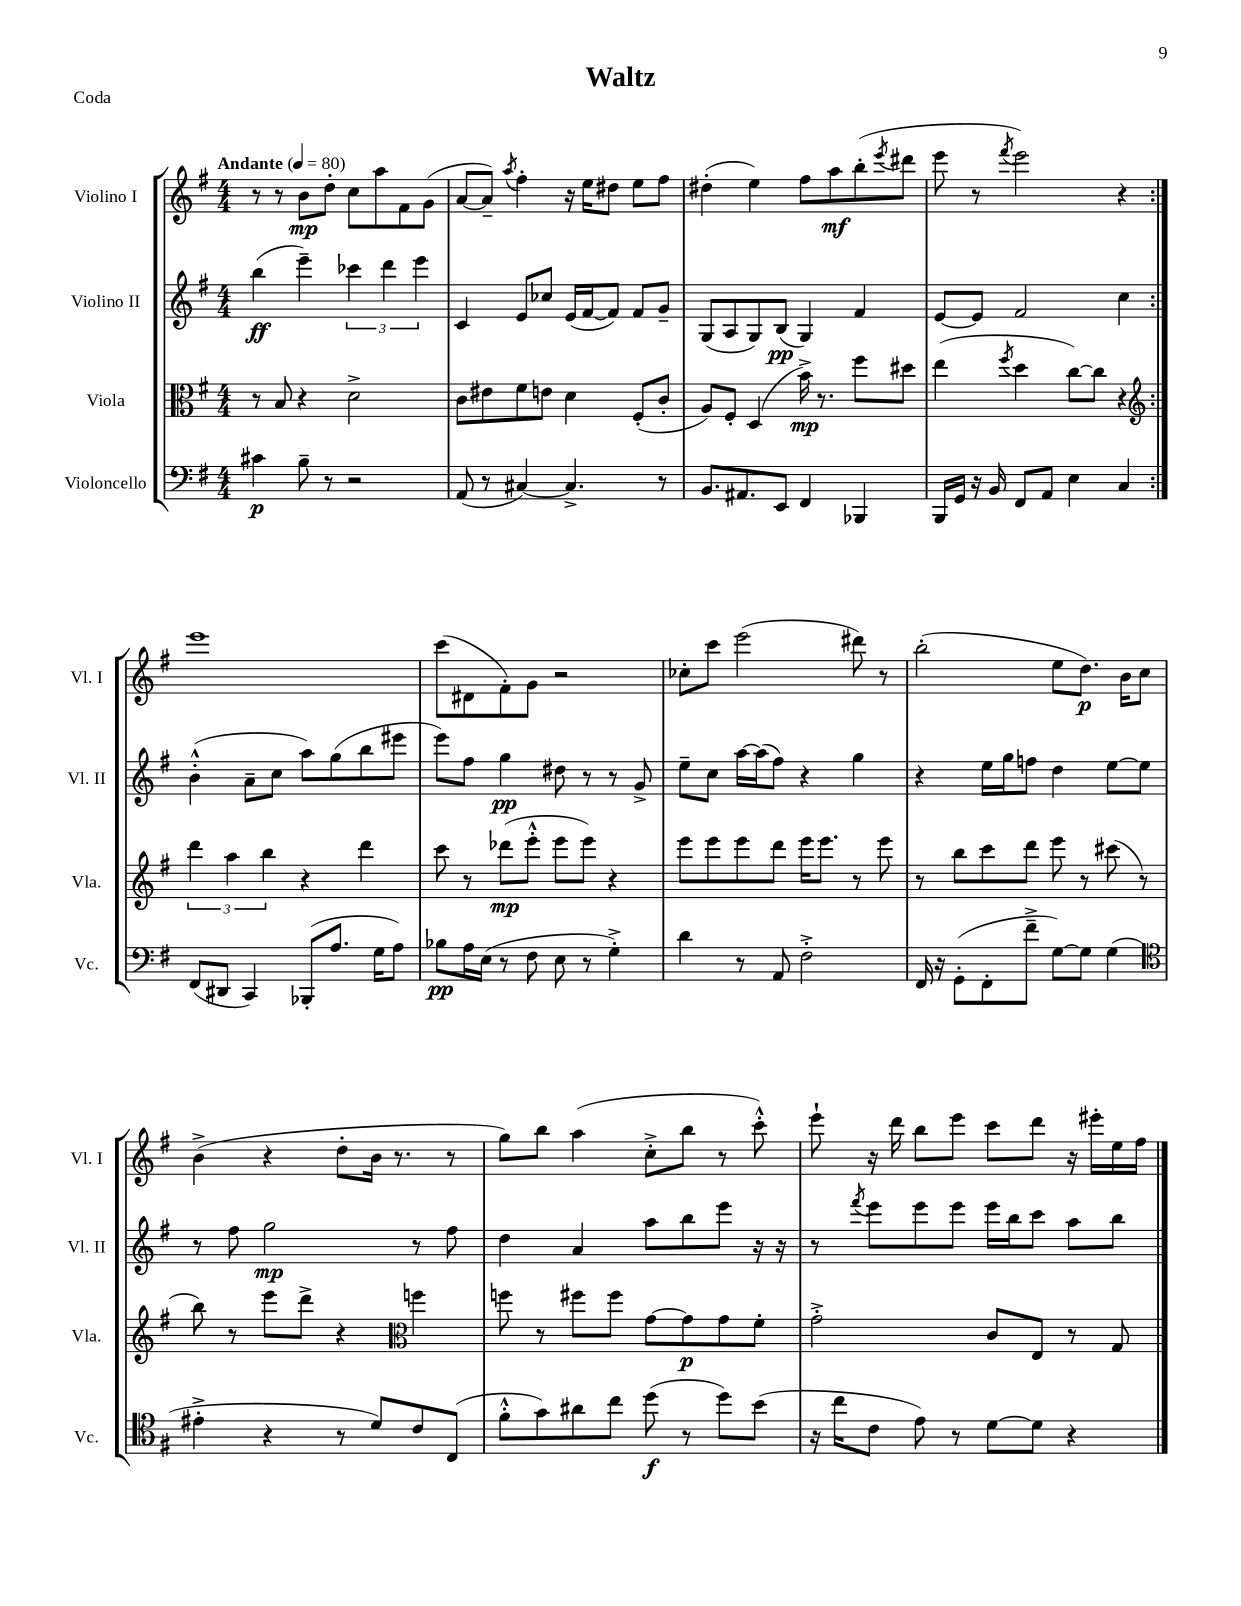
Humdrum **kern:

**kern	**kern	**kern	**kern
*staff4	*staff3	*staff2	*staff1
*clefF4	*clefC3	*clefG2	*clefG2
*k[f#]	*k[f#]	*k[f#]	*k[f#]
*M4/4	*M4/4	*M4/4	*M4/4
*MM80	*MM80	*MM80	*MM80
4c#	8r	(4bb	8r
.	8B	.	8r
8B~	4r	4eee~)	8b
8r	.	.	8dd'
2r	2d^	6ccc-	8cc
.	.	.	8aa
.	.	6ddd	.
.	.	.	8f#
.	.	6eee	.
.	.	.	(8g
=	=	=	=
(8AA	8c	4c	[8a
8r	8e#	.	8a~])
.	.	.	8qaa
[4C#)	8f#	8e	4ff#'
.	8e	8cc-	.
4.C#^]	4d	(16e	16r
.	.	[16f#	16ee
.	.	8f#])	8dd#
.	(8F#'	8f#	8ee
8r	8c'	8g~	8ff#
=	=	=	=
8.BB	8A)	(8G	(4dd#'
.	8F#'	8A	.
8.AA#	.	.	.
.	(4D	8G)	4ee)
8EE	.	(8B	.
4FF#	16b^)	4G)	8ff#
.	8.r	.	.
.	.	.	8aa
4BBB-	8ff#	4f#	(8bb'
.	.	.	8qeee
.	8dd#	.	8ddd#
=	=	=	=
16BBB	(4ee	[8e	8eee
16GG	.	.	.
16r	.	8e]	8r
16BB	.	.	.
.	8qff#	.	8qfff#
8FF#	4dd	2f#	2eee)
8AA	.	.	.
4E	[8cc)	.	.
.	8cc]	.	.
4C	4r	4cc	4r
=:|!	=:|!	=:|!	=:|!
*	*clefG2	*	*
(8FF#	6ddd	(4b'^^	1eee
8DD#	.	.	.
.	6aa	.	.
4CC)	.	8a~	.
.	6bb	.	.
.	.	8cc	.
(8BBB-'	4r	8aa)	.
8.A	.	(8gg	.
.	4ddd	8bb	.
16G	.	.	.
8A)	.	8eee#	.
=	=	=	=
8B-	8ccc	8eee)	(8ccc
16A	8r	8ff#	8d#
(16E	.	.	.
8r	(8ddd-	4gg	8f#')
8F#	8eee'^^	.	8g
8E	8eee	8dd#	2r
8r	8eee)	8r	.
4G'^)	4r	8r	.
.	.	8g^	.
=	=	=	=
4d	8eee	8ee~	8cc-'
.	8eee	8cc	8ccc
8r	8eee	[16aa	(2eee
.	.	(16aa]	.
8AA	8ddd	8ff#)	.
2F#'^	16eee	4r	.
.	8.eee	.	.
.	8r	4gg	8ddd#)
.	8eee	.	8r
=	=	=	=
16FF#	8r	4r	(2bb'
16r	.	.	.
(8GG'	8bb	.	.
8FF#'	8ccc	16ee	.
.	.	16gg	.
8f#~^	8ddd	8ff	.
[8G)	8eee	4dd	8ee
8G]	8r	.	8.dd)
(4G	(8ccc#	[8ee	.
.	.	.	16b
.	8r	8ee]	8cc
=	=	=	=
*clefC4	*	*	*
4e#'^	8bb)	8r	(4b^
.	8r	8ff#	.
4r	8eee	2gg	4r
.	8ddd^	.	.
8r	4r	.	8dd'
8d)	.	.	16b
.	.	.	8.r
*	*clefC3	*	*
8c	4ff	8r	.
(8C	.	8ff#	8r
=	=	=	=
8f#'^^	8ff	4dd	8gg)
8g)	8r	.	8bb
8a#	8ff#	4a	(4aa
8cc	8ff#	.	.
(8dd	[8g	8aa	8cc'^
8r	8g]	8bb	8bb
8dd)	8g	8eee	8r
(8b	8f#'	16r	8ccc'^^)
.	.	16r	.
=	=	=	=
16r	2g'^	8r	8eee`
16cc	.	.	.
.	.	8qfff#	.
8c	.	8eee	16r
.	.	.	16ddd
8e)	.	8eee	8bb
8r	.	8eee	8eee
[8d	8c	16eee	8ccc
.	.	16bb	.
8d]	8E	8ccc	8ddd
4r	8r	8aa	16r
.	.	.	16eee#'
.	8G	8bb	16ee
.	.	.	16ff#
==	==	==	==
*-	*-	*-	*-
